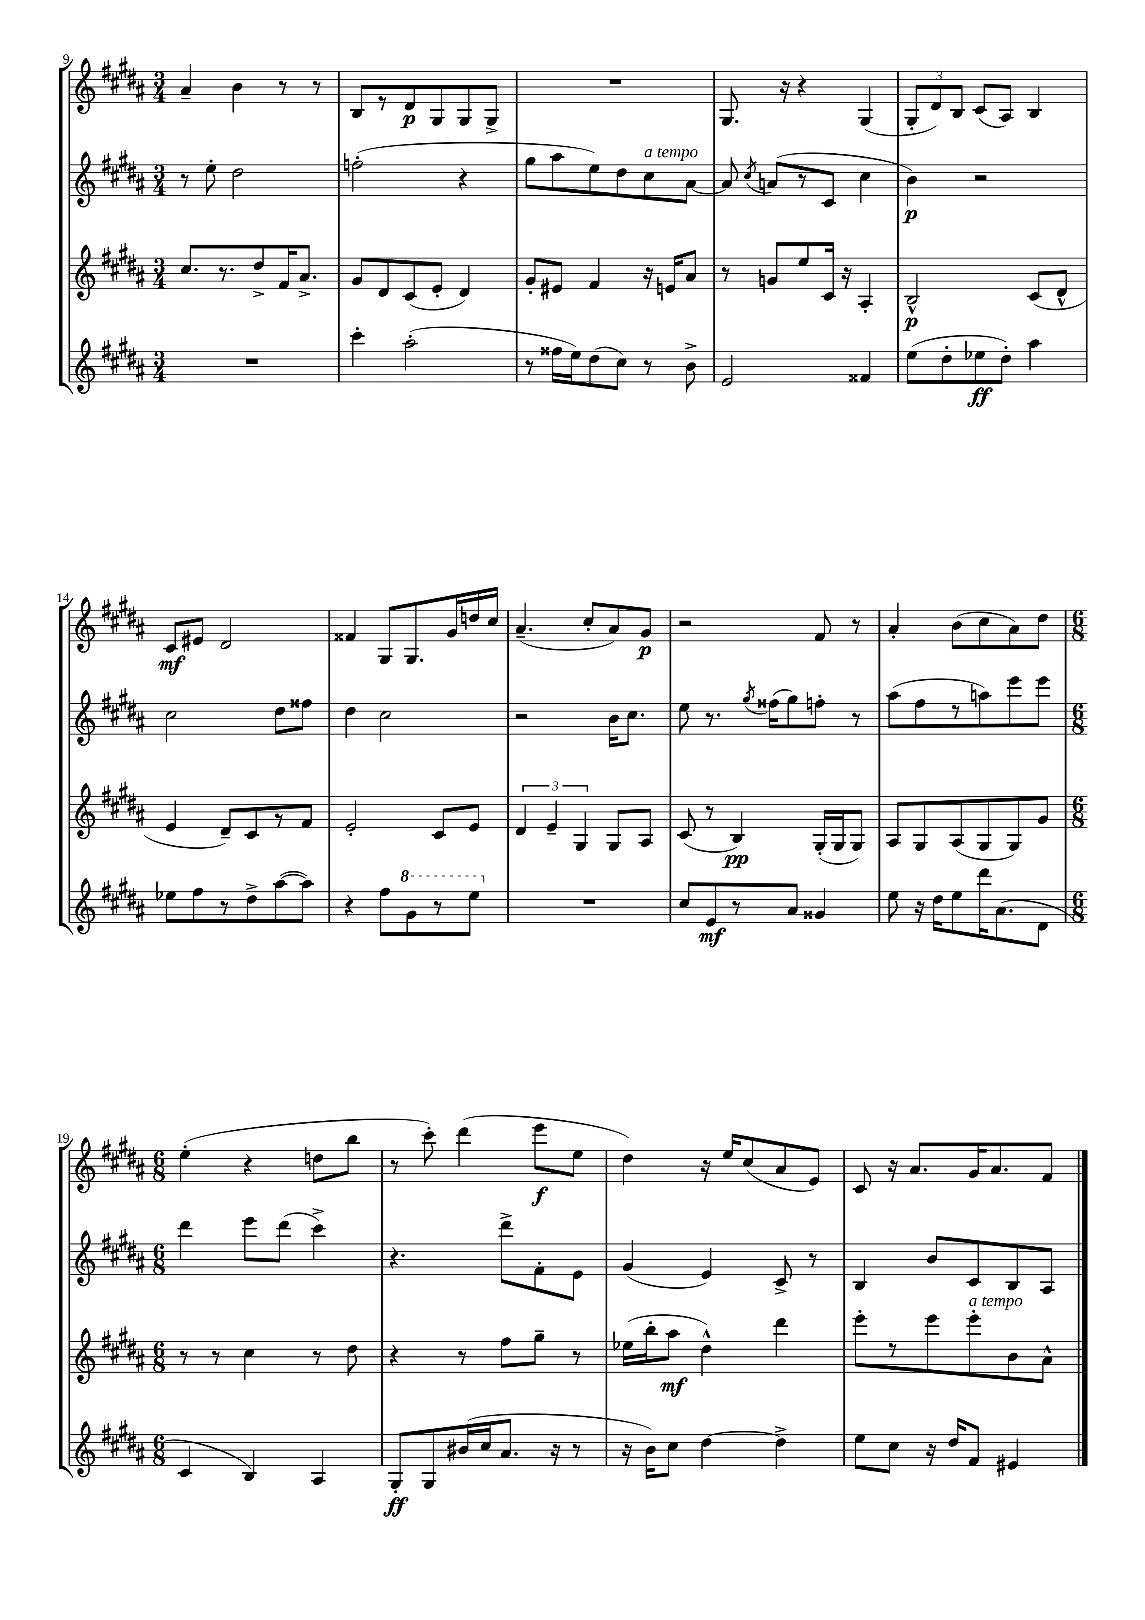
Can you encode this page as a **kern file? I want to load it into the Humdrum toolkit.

**kern	**kern	**kern	**kern
*staff4	*staff3	*staff2	*staff1
*clefG2	*clefG2	*clefG2	*clefG2
*k[f#c#g#d#a#]	*k[f#c#g#d#a#]	*k[f#c#g#d#a#]	*k[f#c#g#d#a#]
*M3/4	*M3/4	*M3/4	*M3/4
2.r	8.cc#/L	8r	4a#~/
.	.	8ee'\	.
.	8.r	.	.
.	.	2dd#\	4b\
.	8dd#^/	.	.
.	16f#/K	.	8r
.	8.a#^/J	.	.
.	.	.	8r
=	=	=	=
4ccc#'\	8g#/L	(2ff'\	8B/L
.	8d#/	.	8r
(2aa#'\	(8c#/	.	8d#/
.	8e'/J	.	8G#/
.	4d#/)	4r	8G#/
.	.	.	8G#^/J
=	=	=	=
8r	8g#'/L	8gg#\L	2.r
16ff##\LL	8e#/J	8aa#\	.
16ee\J)	.	.	.
(8dd#\	4f#/	8ee\)	.
8cc#\J)	.	8dd#\	.
8r	16r	8cc#\	.
.	16e/LK	.	.
8b^\	8a#/J	[8a#\J	.
=	=	=	=
2e/	8r	8a#/]	8.G#/
.	.	8qcc#/	.
.	8g/L	(8a/L	.
.	.	.	16r
.	8ee/	8r	4r
.	16c#/Jk	8c#/J	.
.	16r	.	.
4f##/	4A#'/	4cc#\	(4G#/
=	=	=	=
(8ee\L	2B^^/	4b\)	12G#'/L
.	.	.	12d#/)
8dd#'\	.	.	.
.	.	.	12B/J
8ee-\	.	2r	(8c#/L
8dd#'\J)	.	.	8A#/J)
4aa#\	(8c#/L	.	4B/
.	8d#^^/J	.	.
=	=	=	=
8ee-\L	4e/	2cc#\	8c#/L
8ff#\	.	.	8e#/J
8r	8d#~/L)	.	2d#/
8dd#^\	8c#/	.	.
([8aa#\	8r	8dd#\L	.
8aa#\]J)	8f#/J	8ff##\J	.
=	=	=	=
4r	2e'/	4dd#\	4f##/
8ff#\L	.	2cc#\	8G#/L
8gg#\	.	.	8.G#/
8r	8c#/L	.	.
.	.	.	16g#/L
8eee\J	8e/J	.	16dd/
.	.	.	16cc#/JJ
=	=	=	=
2.r	6d#/	2r	(4.a#~/
.	6e~/	.	.
.	6G#/	.	.
.	.	.	8cc#'/L
.	8G#/L	16b\LK	8a#/)
.	.	8.cc#\J	.
.	8A#/J	.	8g#/J
=	=	=	=
8cc#/L	(8c#/	8ee\	2r
8e/	8r	8.r	.
8r	4B/)	.	.
.	.	8qgg#/	.
.	.	(16ff##\LK	.
8a#/J	.	8gg#\)	.
4g##/	(16G#'/LL	8ff'\J	8f#/
.	16G#/J	.	.
.	8G#/J)	8r	8r
=	=	=	=
8ee\	8A#/L	(8aa#\L	4a#'/
16r	8G#/	8ff#\	.
16dd#\LK	.	.	.
8ee\	(8A#/	8r	(8b\L
16ddd#\K	8G#/	8aa\)	8cc#\
(8.a#\	.	.	.
.	8G#/)	8eee\	8a#\)
8d#\J	8g#/J	8eee\J	8dd#\J
=	=	=	=
*M6/8	*M6/8	*M6/8	*M6/8
4c#/	8r	4ddd#\	(4ee'\
.	8r	.	.
4B/)	4cc#\	8eee\L	4r
.	.	(8ddd#\J	.
4A#/	8r	4ccc#^\)	8dd\L
.	8dd#\	.	8bb\J
=	=	=	=
8G#'/L	4r	4.r	8r
8G#/	.	.	8ccc#'\)
(16b#/L	8r	.	(4ddd#\
16cc#/J	.	.	.
8.a#/J	8ff#\L	8ddd#^\L	.
.	8gg#~\J	8f#'\	8eee\L
16r	.	.	.
8r	8r	8e\J	8ee\J
=	=	=	=
16r	(16ee-\LL	(4g#/	4dd#\)
16b\LK)	16bb'\J	.	.
8cc#\J	8aa#\J	.	.
[4dd#\	4dd#^^\)	4e/)	16r
.	.	.	16ee/LK
.	.	.	(8cc#/
4dd#^\]	4ddd#\	8c#^/	8a#/
.	.	8r	8e/J)
=	=	=	=
8ee\L	8eee'\L	4B/	8c#/
8cc#\J	8r	.	16r
.	.	.	8.a#/L
16r	8eee\	8b/L	.
16dd#/LK	.	.	.
8f#/J	8eee'\	8c#/	16g#/K
.	.	.	8.a#/
4e#/	8b\	8B/	.
.	8a#^^\J	8A#/J	8f#/J
==	==	==	==
*-	*-	*-	*-
